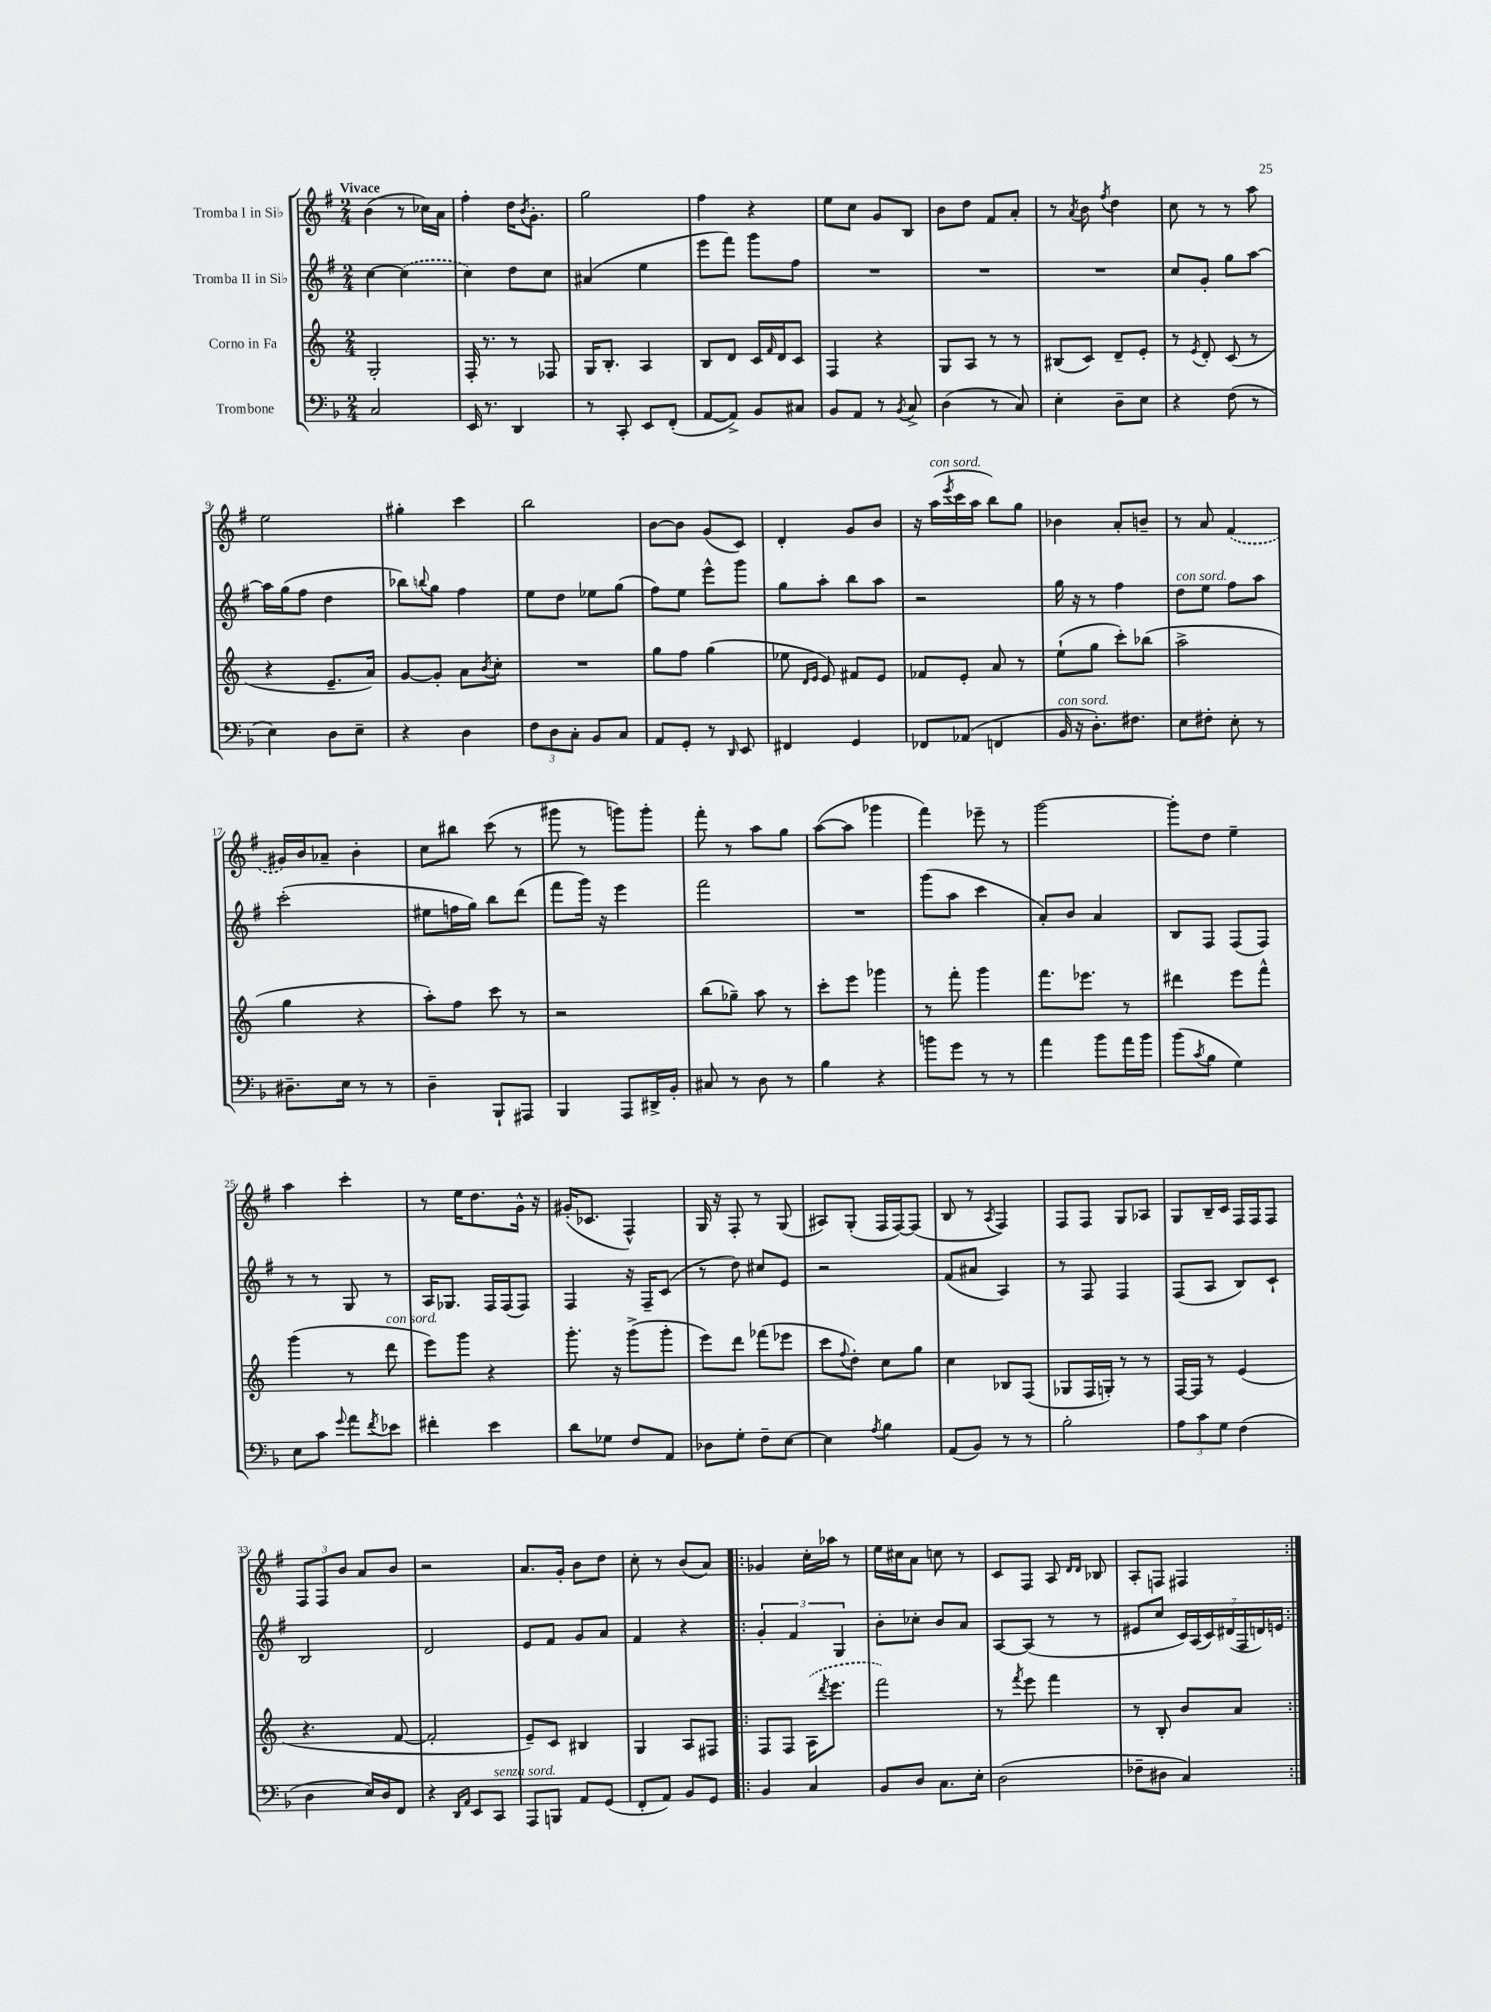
<<
\new StaffGroup <<
\new Staff = "s0" \with { instrumentName = "Tromba I in Sib" } {
    \clef treble \key g \major \numericTimeSignature \time 2/4 \tempo "Vivace"
    b'4( r8 ces''16) a'16 |
    fis''4-. d''16 \acciaccatura { b'8 } g'8.-. |
    g''2 |
    fis''4 r4 |
    e''8 c''8 g'8 b8 |
    b'8 d''8 fis'8 a'8-. |
    r8 \acciaccatura { a'8 } b'8 \acciaccatura { fis''8 } d''4 |
    c''8 r8 r8 a''8 |
    e''2 |
    gis''4-. c'''4 |
    b''2 |
    b'8~ b'8 g'8( c'8) |
    d'4-. g'8 b'8 |
    r16 a''16^\markup { \italic "con sord." }( \acciaccatura { e'''8 } c'''16 a''16 b''8) g''8 |
    bes'4 a'8-. b'8-- |
    r8 a'8 \once \slurDashed fis'4( |
    gis'16) b'16 aes'8-- b'4-. |
    c''8 bis''8 c'''8( r8 |
    gis'''8 r8 g'''8) g'''8-. |
    fis'''8-. r8 a''8 g''8 |
    a''8~( a''8 ges'''4 |
    fis'''4) ees'''8-- r8 |
    g'''2~ |
    g'''8-. d''8 e''4-- |
    a''4 c'''4-. |
    r8 e''16 d''8. g'16-^ r16 |
    gis'16-.( ces'8. fis4-^) |
    g16 r16 fis8-. r8 g8( |
    ais8) g8-.( fis16 fis16~) fis8( |
    b8 r8 \acciaccatura { a8 } fis4) |
    fis8 fis8 g8 aes8 |
    g8 b16-- c'16 fis16 fis16 fis8 |
    \tuplet 3/2 { fis8 fis8 b'8 } a'8 b'8 |
    r2 |
    a'8. g'16-. b'8 d''8 |
    c''8-. r8 b'8( a'8) |
    \repeat volta 2 { ges'4 c''16-. aes''16 r8 |
    e''16 cis''16 a'8 c''8 r8 |
    c'8 fis8 a8 \grace { d'16 d'16 } bes8 |
    a8-. f8 fis4 | }
}
\new Staff = "s1" \with { instrumentName = "Tromba II in Sib" } {
    \clef treble \key g \major \numericTimeSignature \time 2/4
    c''4~ \once \slurDashed c''4( |
    c''4) d''8 c''8 |
    ais'4( e''4 |
    e'''8 fis'''8) g'''8 fis''8 |
    R2 |
    R2 |
    R2 |
    c''8 g'8-. g''8 a''8~ |
    a''16 g''16( fis''8 d''4 |
    bes''8) \appoggiatura { b''8 } g''8 fis''4 |
    e''8 d''8 ees''8 g''8( |
    fis''8) e''8 e'''8-^ g'''8 |
    g''8 a''8-. b''8 a''8 |
    r2 |
    g''16 r16 r8 fis''4 |
    d''8^\markup { \italic "con sord." } e''8 fis''8 a''8 |
    c'''2-.( |
    eis''8 f''16 g''16) b''8 d'''8( |
    fis'''8 g'''16) r16 e'''4 |
    fis'''2 |
    R2 |
    g'''8( a''8 c'''4 |
    a'8-.) b'8 a'4 |
    b8 fis8 fis8( fis8) |
    r8 r8 g8 r8 |
    a16 ges8. fis16 fis16( fis8) |
    fis4 r16 fis16-- c'8( |
    r8 d''8) cis''8 e'8 |
    r2 |
    fis'8( ais'8 a4) |
    r8 fis8 fis4 |
    fis8( a8 b8) c'8-! |
    b2 |
    d'2 |
    e'8 fis'8 g'8 a'8 |
    fis'4 r4 |
    \repeat volta 2 { \tuplet 3/2 { g'4-. fis'4 g4 } |
    b'8-. ces''8-. b'8 a'8 |
    a8~ a8( r8 r8 |
    eis'8 c''8 \tuplet 7/4 { c'16) a16( c'16) dis'16( fis16 d'16) e'16 } | }
}
\new Staff = "s2" \with { instrumentName = "Corno in Fa" } {
    \clef treble \key c \major \numericTimeSignature \time 2/4
    g2-. |
    f16-. r8. r8 fes8 |
    g16 b8.-. a4 |
    b8 d'8 c'16 \grace { f'16 } d'16 c'8 |
    f4 r4 |
    g8 a8 r8 r8 |
    bis8( c'8) d'8-- e'8-. |
    r8 \acciaccatura { e'8 } d'8-. c'8( r8 |
    r4 e'8.-- a'16) |
    g'8~ g'8-. a'8 \acciaccatura { b'8 } c''8-. |
    R2 |
    g''8 f''8 g''4( |
    ees''8 \grace { d'16 e'16 } e'8) fis'8 e'8 |
    fes'8 e'8-. a'8 r8 |
    e''8-!( g''8 c'''8-.) bes''8( |
    a''2-> |
    g''4 r4 |
    a''8-.) f''8 c'''8 r8 |
    r2 |
    b''8( ges''8--) a''8 r8 |
    c'''8-. e'''8 ges'''4 |
    r8 f'''8-. g'''4 |
    f'''8. ees'''8. r8 |
    dis'''4 e'''8 f'''8-^ |
    g'''4( r8 d'''8^\markup { \italic "con sord." } |
    e'''8) g'''8 r4 |
    g'''8.-. r16 g'''8->( g'''8-. |
    e'''8) d'''8 fes'''8( ees'''8 |
    c'''8 \appoggiatura { f''8 } d''8-.) c''8 g''8 |
    c''4 bes8 f8( |
    ges8 f16 g16-.) r8 r8 |
    f16~ f16 r8 e'4( |
    r4. f'8~ |
    f'2-. |
    e'8--) c'8 bis4 |
    g4 a8 fis8 |
    \repeat volta 2 { f8 f8 \once \slurDashed a16( \acciaccatura { d'''8 } e'''8. |
    f'''2) |
    r8 \acciaccatura { f'''8 } e'''8 f'''4 |
    r8 b8-. b'8 a'8 | }
}
\new Staff = "s3" \with { instrumentName = "Trombone" } {
    \clef bass \key f \major \numericTimeSignature \time 2/4
    c2 |
    e,16 r8. d,4 |
    r8 c,8-. e,8 f,8-.( |
    a,8~ a,8->) bes,8 cis8 |
    bes,8 a,8 r8 \acciaccatura { bes,8 } c8-> |
    d4( r8 c8) |
    e4-. d8-- e8 |
    r4 f8( r8 |
    e4) d8 e8-- |
    r4 d4 |
    \tuplet 3/2 { f8 d8 c8-. } bes,8 c8 |
    a,8 g,8-. r8 \grace { d,16 } e,8 |
    fis,4 g,4 |
    fes,8 aes,8( f,4 |
    bes,16^\markup { \italic "con sord." } r16 d8.-.) fis8. |
    e8 fis8-. e8-. r8 |
    dis8.-- e16 r8 r8 |
    d4-- bes,,8-! ais,,8 |
    bes,,4 a,,8 dis,16-> bes,16-. |
    cis8 r8 d8 r8 |
    bes4 r4 |
    b'8 g'8 r8 r8 |
    a'4 bes'8 a'16 bes'16 |
    bes'8( \acciaccatura { c'8 } bes8 g4) |
    e8 c'8 \appoggiatura { g'8 } a'8 \acciaccatura { f'8 } ees'8 |
    fis'4-. e'4 |
    d'8 ges8 f8 a,8 |
    des8 g8-. f8-- e8~ |
    e4 \acciaccatura { a8 } bes4 |
    a,8( bes,8) r8 r8 |
    bes2-. |
    \tuplet 3/2 { a8 c'8 g8 } f4( |
    d4 e16) d16 f,8 |
    r4 \grace { d,16 a,16 } e,8 c,8^\markup { \italic "senza sord." } |
    a,,8 b,,8 a,8 g,8( |
    f,8-. a,8) bes,8 g,8 |
    \repeat volta 2 { bes,4 c4 |
    bes,8 d8 c8. e16-. |
    d2( |
    fes8-- dis8 c4) | }
}
>>
>>
